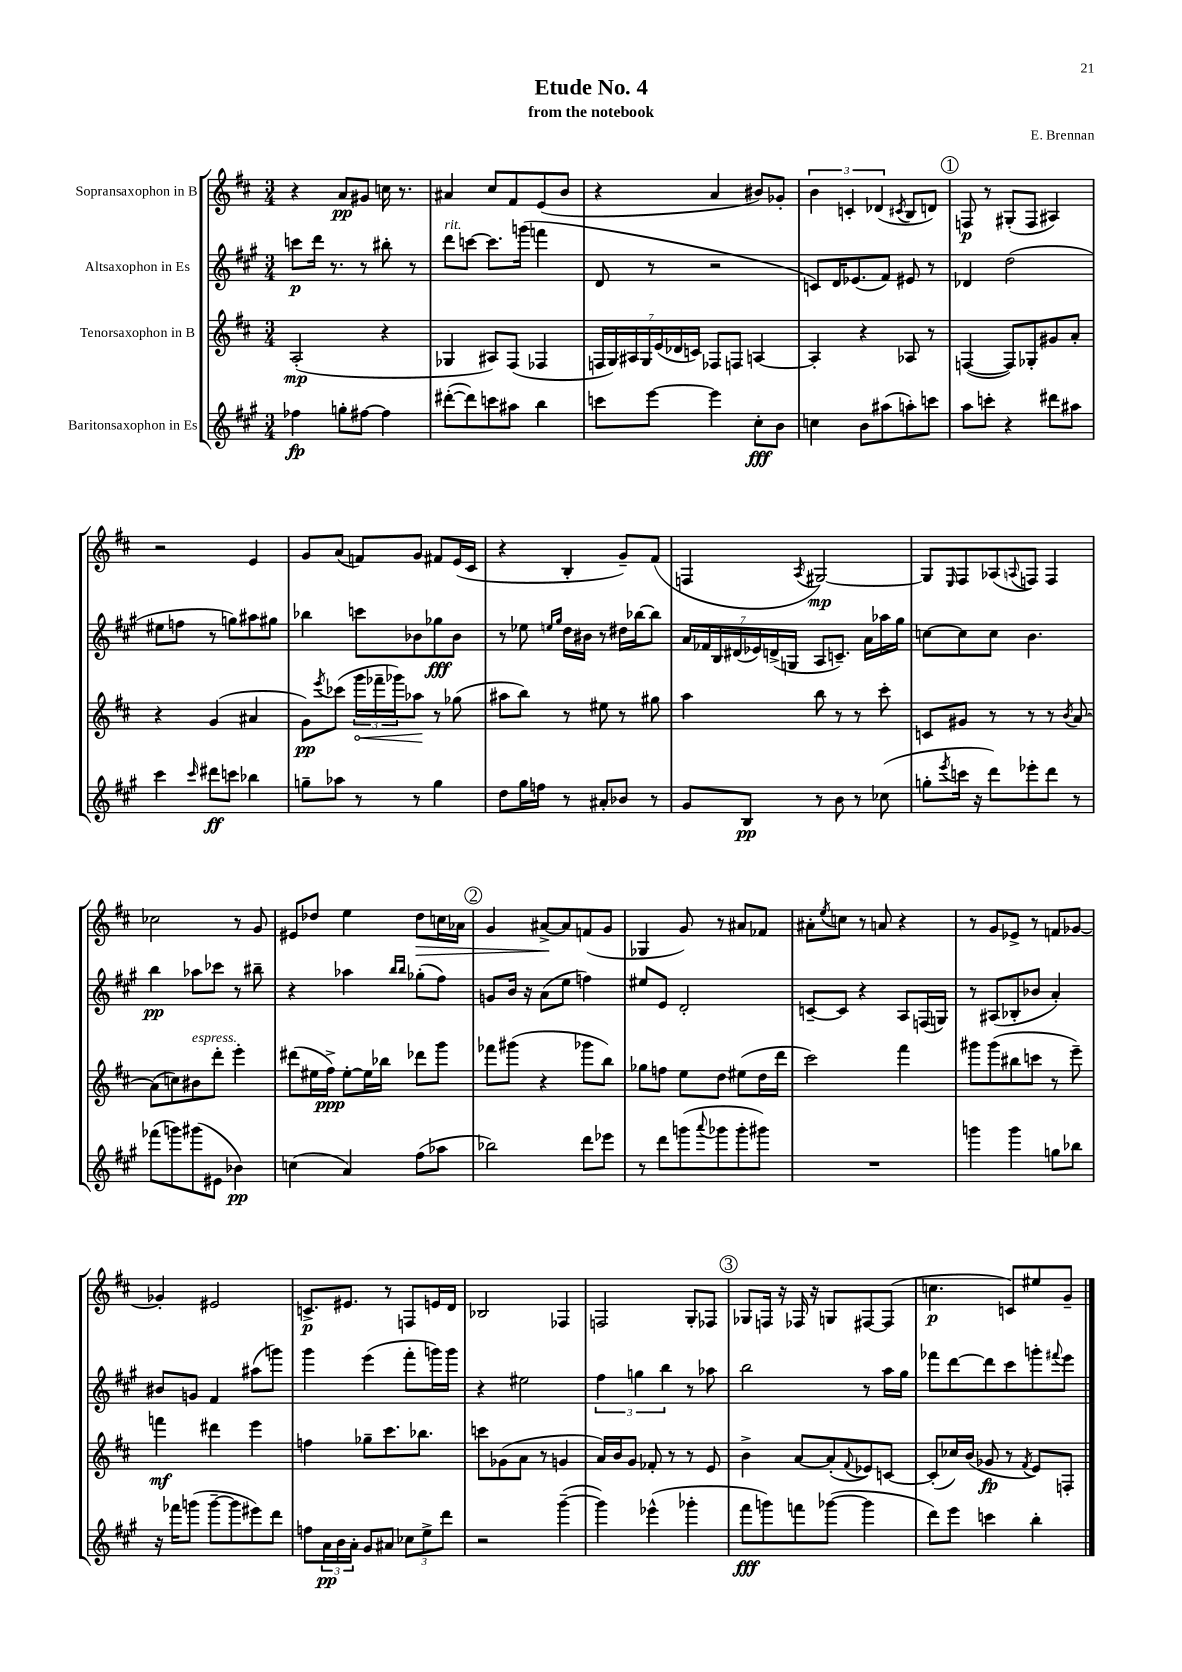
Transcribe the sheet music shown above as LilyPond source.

\header { title = "Etude No. 4" composer = "E. Brennan" subtitle = "from the notebook" }
<<
\new StaffGroup <<
\new Staff = "s0" \with { instrumentName = "Sopransaxophon in B" } {
    \clef treble \key d \major \numericTimeSignature \time 3/4
    r4 a'8\pp gis'8 c''16 r8. |
    ais'4 cis''8 fis'8 e'8( b'8 |
    r4 a'4 bis'8) ges'8-. |
    \tuplet 3/2 { b'4 c'4-. des'4( } \acciaccatura { cis'8 } b8 d'8) |
    \mark \markup { \circle "1" } f8\p r8 gis8-.( f8 ais4) |
    r2 e'4 |
    g'8 a'8( f'8) g'8 fis'8 e'16( cis'16 |
    r4 b4-. g'8--) fis'8( |
    f4 \acciaccatura { a8 } gis2~\mp) |
    gis8 \grace { e16 } fis8 aes8( \appoggiatura { a8 } f8) f4 |
    ces''2 r8 g'8 |
    eis'8 des''8 e''4 des''8\> c''16 aes'16 |
    \mark \markup { \circle "2" } g'4 ais'8~->\! ais'8 f'8( g'8 |
    ges4 g'8) r8 ais'8 fes'8 |
    ais'8-. \acciaccatura { e''8 } c''8 r8 a'8 r4 |
    r8 g'8 ees'8-> r8 f'8 ges'8~ |
    ges'4-. eis'2 |
    c'8.->\p eis'8. r8 f8 e'16 d'16 |
    bes2 fes4 |
    f2 g8-. fes8 |
    \mark \markup { \circle "3" } ges8 f16 r16 fes16 r16 g8 fis8~ fis8( |
    c''4.\p c'8) eis''8 g'8-- \bar "|." |
}
\new Staff = "s1" \with { instrumentName = "Altsaxophon in Es" } {
    \clef treble \key a \major \numericTimeSignature \time 3/4
    c'''8\p d'''16 r8. r8 bis''8-. r8 |
    d'''8^\markup { \italic "rit." } c'''8~ c'''8. g'''16( f'''4 |
    d'8 r8 r2 |
    c'8) d'16 ees'8.( fis'8) eis'8 r8 |
    \mark \markup { \circle "1" } des'4 d''2( |
    eis''8 f''8 r8 g''8) ais''8 gis''8 |
    bes''4 c'''8 bes'8 ges''8\fff bes'8 |
    r8 ees''8 \grace { e''16 gis''16 } d''16 bis'16 r8 dis''16 bes''16~ bes''8 |
    \tuplet 7/4 { a'16 fes'16 b16 dis'16( ees'16) d'16->( g16 } a8 c'8.--) a'16 aes''16 gis''16 |
    c''8~ c''8 c''8 b'4. |
    b''4\pp aes''8 ces'''8 r8 bis''8-- |
    r4 aes''4 \grace { b''16 b''16 } ges''8-.( fis''8) |
    \mark \markup { \circle "2" } g'8 b'16 r16 a'8( e''8 f''4) |
    eis''8 e'8 d'2-. |
    c'8~-- c'8 r4 a8 f16( g16) |
    r8 ais8( bes8-. bes'8 a'4-.) |
    bis'8 g'8 fis'4 ais''8( g'''8) |
    gis'''4 e'''4( fis'''8-. g'''16) g'''16 |
    r4 eis''2 |
    \tuplet 3/2 { fis''4 g''4 b''4 } r8 aes''8 |
    \mark \markup { \circle "3" } b''2 r8 a''16 gis''16 |
    fes'''8 d'''8~ d'''8 cis'''8 g'''8-. \appoggiatura { fis'''8 } e'''8 \bar "|." |
}
\new Staff = "s2" \with { instrumentName = "Tenorsaxophon in B" } {
    \clef treble \key d \major \numericTimeSignature \time 3/4
    a2-.\mp( r4 |
    ges4 ais8) fis8( fes4 |
    \tuplet 7/4 { f16 g16) ais16 g16 e'16( des'16 c'16) } fes8 f8 a4~ |
    a4-. r4 aes8 r8 |
    \mark \markup { \circle "1" } f4~( f8) ges8-. gis'8 a'8-. |
    r4 g'4( ais'4 |
    g'8\pp) \acciaccatura { e'''8 } ces'''8( \tuplet 3/2 { \once \override Hairpin.circled-tip = ##t g'''16\< fes'''16-- ges'''16) } aes''8\! r8 ges''8( |
    ais''8 b''8) r8 eis''8 r8 gis''8 |
    a''4 b''8 r8 r8 cis'''8-. |
    c'8 gis'8 r8 r8 r8 \acciaccatura { b'8 } a'8~ |
    a'8( c''8) bis'8^\markup { \italic "espress." } d'''8-. e'''4-. |
    dis'''8( eis''16 fis''16->\ppp) eis''8~-. eis''16 bes''16 des'''8 g'''8 |
    \mark \markup { \circle "2" } fes'''8 gis'''8( r4 ges'''8 b''8) |
    ges''8 f''8 e''8 d''8 eis''8( d''16 d'''16 |
    cis'''2) fis'''4 |
    gis'''8 gis'''8( bis''8 c'''8 r8 e'''8--) |
    f'''4\mf dis'''4 e'''4 |
    f''4 ges''8-- cis'''8. bes''8. |
    c'''8 ges'8( a'8 r8 g'4 |
    a'16) b'16 g'8 fes'8-. r8 r8 e'8 |
    \mark \markup { \circle "3" } b'4-> a'8~ a'8-.( \appoggiatura { fis'8 } ees'8) c'8~ |
    c'8-.( ces''16) b'16( ges'8\fp r8 \acciaccatura { fis'8 } e'8) f8-. \bar "|." |
}
\new Staff = "s3" \with { instrumentName = "Baritonsaxophon in Es" } {
    \clef treble \key a \major \numericTimeSignature \time 3/4
    fes''4\fp g''8-. fis''8~ fis''4 |
    dis'''8~-.( dis'''8) c'''8 ais''8 b''4 |
    c'''8 e'''8~ e'''4 cis''8-.\fff b'8 |
    c''4 b'8 ais''8( a''8-.) c'''8 |
    \mark \markup { \circle "1" } a''8 c'''8-. r4 dis'''8 ais''8 |
    cis'''4 \grace { cis'''16 } dis'''8\ff c'''8 bes''4 |
    g''8-- aes''8 r8 r8 g''4 |
    d''8 gis''16 f''16 r8 ais'8-. bes'8 r8 |
    gis'8 b8\pp r8 b'8 r8 ces''8( |
    g''8-. \acciaccatura { e'''8 } c'''16 r16 d'''8) ees'''8-. d'''8 r8 |
    fes'''8( g'''8) gis'''8( eis'8 bes'4\pp) |
    c''4( a'4) fis''8( aes''8 |
    \mark \markup { \circle "2" } bes''2) d'''8 ees'''8 |
    r8 d'''8 g'''8( \appoggiatura { a'''8 } ges'''8 ges'''8-. gis'''8) |
    R2. |
    g'''4 g'''4 g''8 bes''8 |
    r16 fes'''16 g'''8( g'''8~-- g'''8 eis'''8) d'''8 |
    f''8 \tuplet 3/2 { a'16\pp b'16 a'16-. } gis'8 ais'8 \tuplet 3/2 { ces''8 e''8-> d'''8 } |
    r2 gis'''4~--( |
    gis'''4) ees'''4-^( ges'''4-. |
    \mark \markup { \circle "3" } fis'''8\fff g'''8) f'''8 ges'''8~( ges'''4 |
    d'''8) e'''8 c'''4 b''4-. \bar "|." |
}
>>
>>
\layout { \context { \Score \remove "Bar_number_engraver" } }
